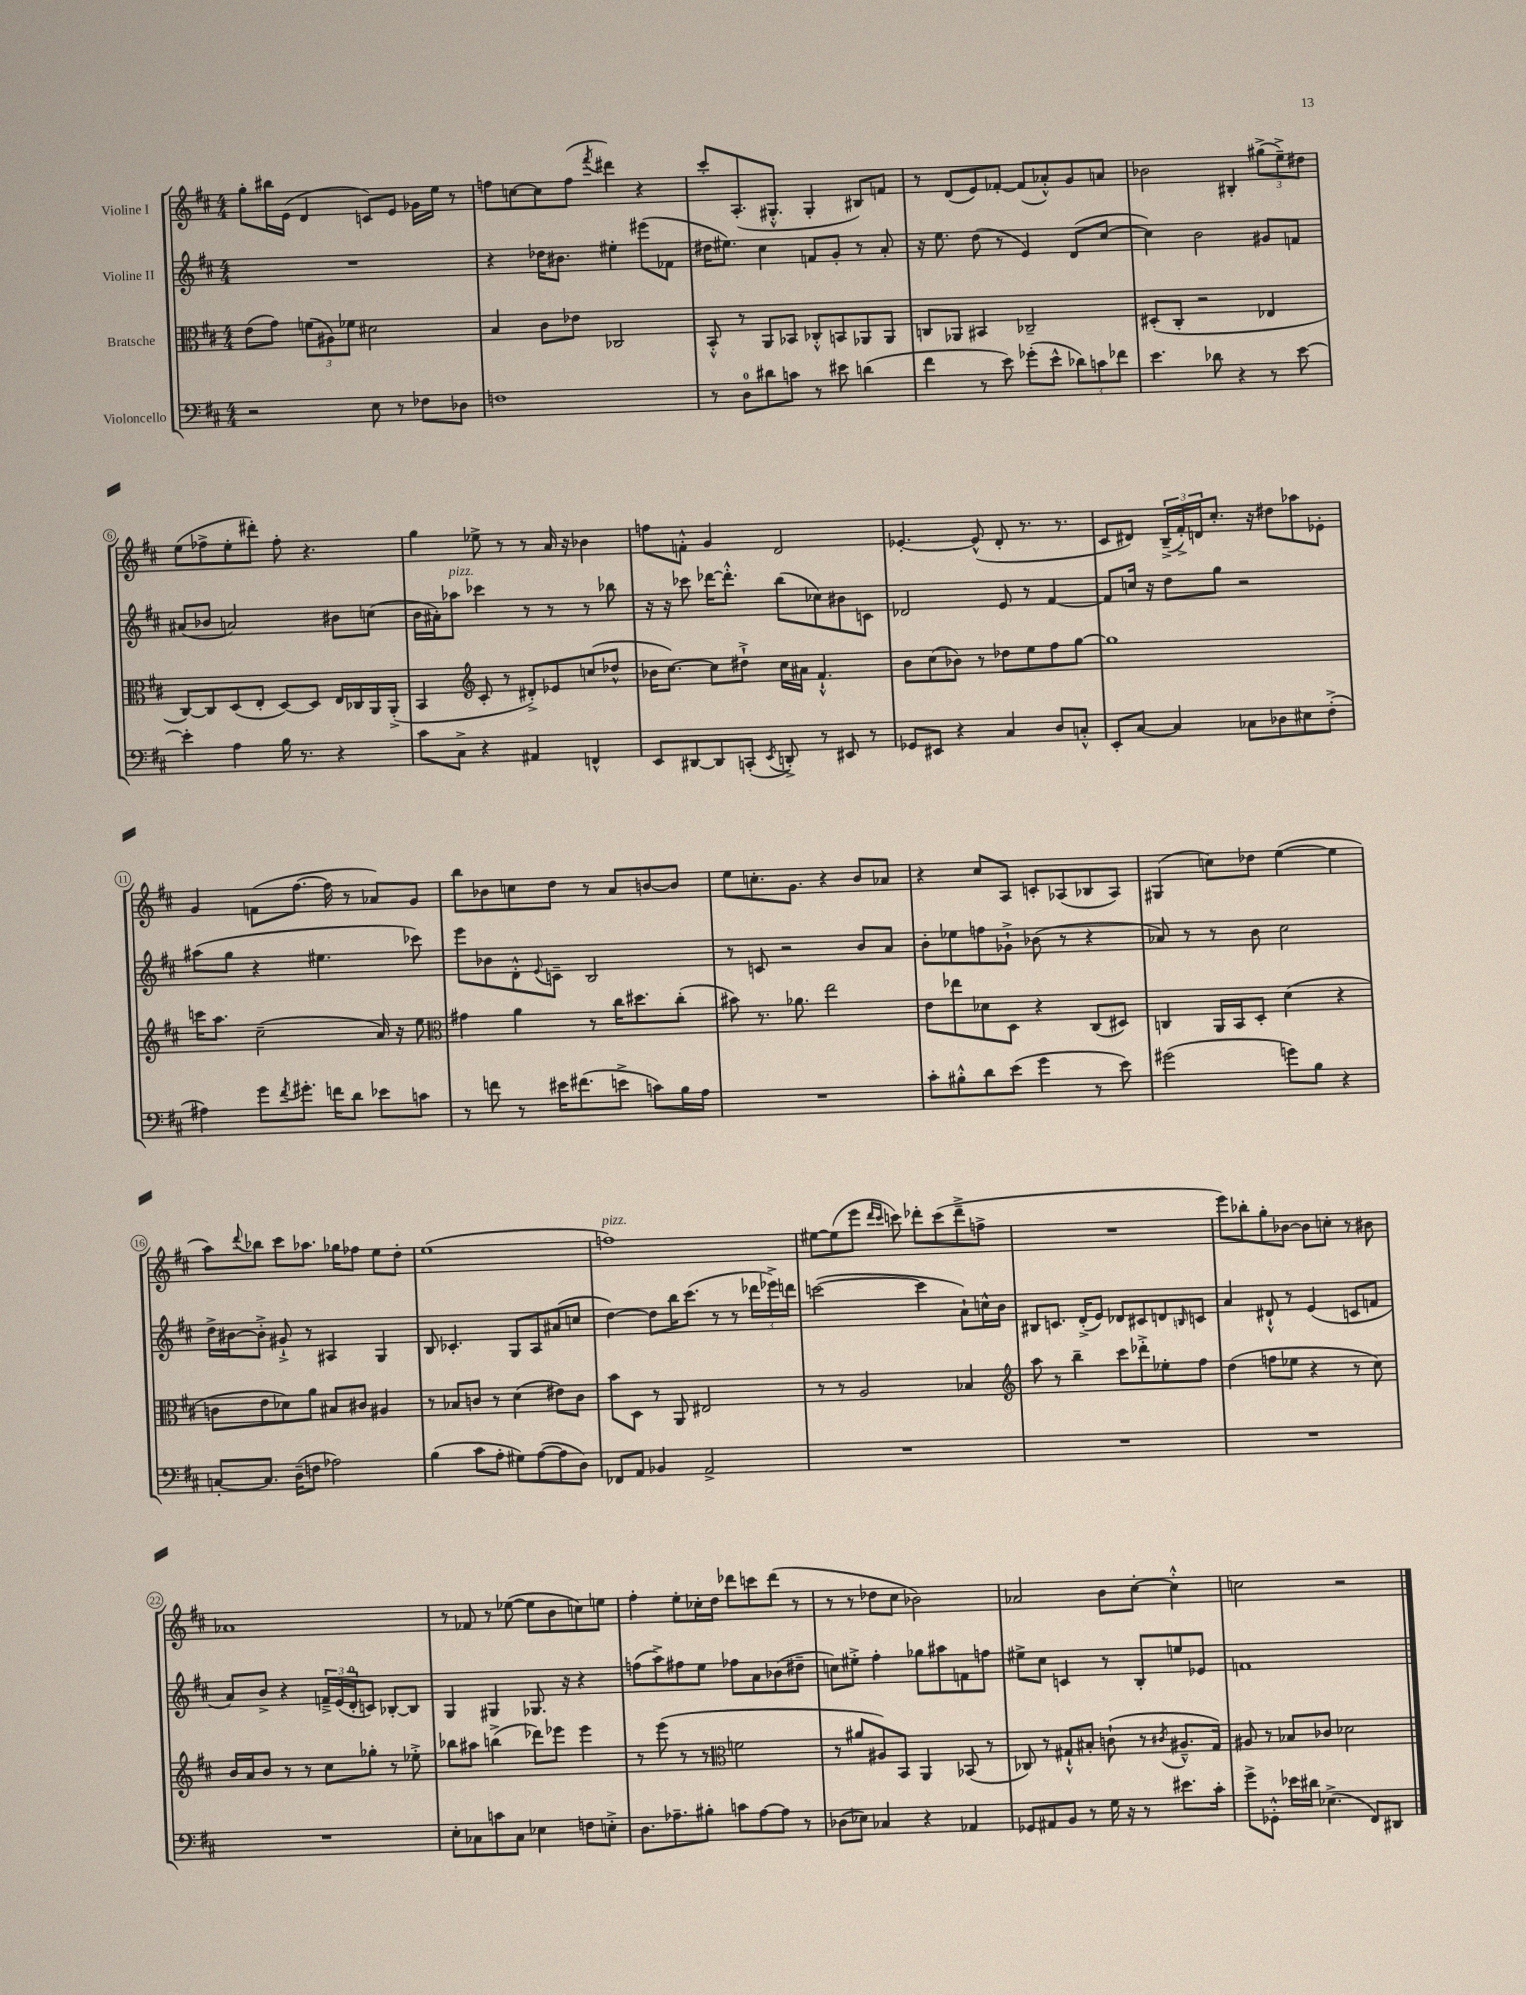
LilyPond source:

<<
\new StaffGroup <<
\new Staff = "s0" \with { instrumentName = "Violine I" } {
    \clef treble \key d \major \numericTimeSignature \time 4/4
    g''8-. bis''16 e'16( d'4 c'8) e'8 ges'16 e''16 r8 |
    f''8 c''8~ c''8 f''8( \acciaccatura { fis'''8 } dis'''4) r4 |
    cis'''8-. a8.-.( gis8.-.-^ gis4-. bis8) f'8 |
    r8 d'8( e'8) fes'8~-. fes'8( aes'8-.-^) g'8 a'8 |
    bes'2 bis4-. \tuplet 3/2 { gis''8->( e''8--->) dis''8 } |
    e''8( fes''8-> e''8-. dis'''8-.) fes''8-. r4. |
    g''4 ees''8-> r8 r8 a'16 r16 bes'4 |
    f''8 f'8-.-^ g'4 d'2 |
    ees'4.~-. ees'8-^( d'8-. r8. r8. |
    cis'8 dis'8) \tuplet 3/2 { b16--->( fis'16-.->) d'16 } cis''8.-. r16 dis''8 aes''8 ees'8-. |
    g'4 f'8( fis''8.~ fis''16 r8 aes'8) g'8 |
    b''8 bes'8 c''8 d''8 r8 a'8 b'8~ b'8 |
    e''8 c''8.-. g'8. r4 b'8 aes'8 |
    r4 cis''8 a8 c'8-. aes8( bes8 aes8) |
    gis4( c''8) des''8 e''4~( e''4 |
    a''8) \appoggiatura { d'''8 } bes''8 cis'''8 aes''8. ges''16 fes''8 e''8 d''8-. |
    e''1( |
    f''1^\markup { \italic "pizz." }) |
    eis''8~ eis''8( e'''8 \grace { d'''16 cis'''16 } c'''8) des'''8-. c'''8( des'''8---> f''8-> |
    R1 |
    e'''8) bes''8-. g''8-. bes'8~ bes'8 c''8-. r8 bis'8 |
    aes'1 |
    r8 fes'8 r8 ees''8~( ees''8 b'8 c''8) e''8 |
    fis''4-. e''8-. ces''16-. d''16 des'''8 c'''8 des'''8( r8 |
    r8 r8 des''8 cis''8 bes'2) |
    aes'2 b'8 cis''8~-. cis''4-.-^ |
    c''2 r2 \bar "|." |
}
\new Staff = "s1" \with { instrumentName = "Violine II" } {
    \clef treble \key d \major \numericTimeSignature \time 4/4
    R1 |
    r4 des''16 bis'8. eis''4-. eis'''8( fes'8 |
    dis''16 eis''8.) cis''4 f'8 g'8-. r8 a'8-. |
    r16 e''8. d''8( r8 e'4) d'8( cis''8~ |
    cis''4) b'2 gis'8 f'8 |
    ais'8( bes'8 a'2) bis'8 c''8( |
    b'16 ais'16-.) aes''8^\markup { \italic "pizz." } ces'''4 r8 r8 r8 bes''8 |
    r16 r16 ces'''8 des'''16~ des'''8.-.-^ b''8( ces''8) bis'8 c'8 |
    des'2 e'8 r8 fis'4~ |
    fis'8 c''16 r16 d''8 g''8 r2 |
    ais''8( g''8 r4 eis''4. ces'''8) |
    e'''8 bes'8 d'8-.-^ \appoggiatura { e'8 } c'8-- b2 |
    r8 c'8 r2 b'8 a'8 |
    b'8-. ees''8 f''8 ges'8-!-> bes'8( r8 r4 |
    aes'8) r8 r8 b'8 cis''2 |
    d''16-> bis'16~ bis'8-.-> gis'8-!-> r8 ais4 g4 |
    b8 ces'4.-. g8 a8 ais'8( c''8 |
    d''4~) d''8 b''16 cis'''8.( r8 r8 \tuplet 3/2 { des'''16 ees'''16->) d'''16 } |
    c'''2~( c'''4 a'8-!) c''16-^ b'16 |
    bis8 c'8. d'16-.->( e'8) des'8 cis'8 d'8 \grace { b16 } c'8 |
    a'4 dis'8-!-^ r8 e'4( c'8 f'8 |
    a'8) b'8-> r4 \tuplet 3/2 { f'16---> e'16( d'16-0-. } c'8) bes8~-. bes8 |
    g4 gis4 ges8. r16 r4 |
    f''8( a''8->) fis''8 e''8 fes''8 a'8 bes'8( dis''8-- |
    c''8) eis''8-.-> fis''4-. ges''8 ais''8 f'8 f''8 |
    eis''8-> cis''8 c'4 r8 b8-. e''8 ees'8 |
    f'1 \bar "|." |
}
\new Staff = "s2" \with { instrumentName = "Bratsche" } {
    \clef alto \key d \major \numericTimeSignature \time 4/4
    e'8( g'8) \tuplet 3/2 { f'8( ais8) fes'8 } dis'2 |
    b4 cis'8 ees'8 ces2 |
    b,8-.-^ r8 a,8 bes,8 ces8-.-^ b,8 aes,8 aes,8 |
    c8 aes,8 bis,4 ces2-- |
    dis8-.( cis8-. r2 ees4 |
    cis8~) cis8 d8( e8-. d8~) d8 e16 ces16 a,16 a,16-.->( |
    b,4 \clef treble cis'8-. r8 dis'8-.->) ees'8 c''8( des''8-^ |
    bes'16 cis''8.~) cis''8 dis''8-!-> cis''16 ais'16 fis'4.-!-^ |
    b'8 cis''8( bes'8) r8 des''8 e''8 fis''8 g''8~ |
    g''1 |
    c'''16 a''8. cis''2--( a'16) r16 e''8 |
    \clef alto gis'4 a'4 r8 cis''16 dis''8. cis''8-.( |
    bis'8) r8. aes'8. e''2 |
    e'8 ees''8 des'8 d8 r4 cis8( dis8) |
    c4 a,16 b,16 d8-. d'4( r4 |
    c'8 e'8 des'8) a'8 bis8 cis'8 ais4 |
    r8 bes8 c'8 r8 d'4( eis'8) c'8 |
    b'8 d8 r8 a,8 eis2 |
    r8 r8 a2 bes4 |
    \clef treble a''8 r8 b''4-- cis'''8 des'''8-.-> ees''8-. fis''8 |
    d''4( f''8 ees''8 r4 r8 cis''8) |
    b'16 a'16 b'8 r8 r8 cis''8 ges''8-. r8 ees''8-.-> |
    bes''8 ais''8 b''4->( des'''8) ees'''8 ees'''4 |
    r8 e'''8( r8 r8 \clef alto f'2 |
    r8 ais'8 ais8) b,8 a,4 bes,8( r8 |
    ces8) r8 gis8-!-^ bis8-. c'8-!( r8 \acciaccatura { cis'8 } ais8.---^ gis16) |
    ais8 r8 bes8 ces'8 des'2 \bar "|." |
}
\new Staff = "s3" \with { instrumentName = "Violoncello" } {
    \clef bass \key d \major \numericTimeSignature \time 4/4
    r2 e8 r8 fes8 des8 |
    f1 |
    r8 d8-0 dis'8 c'8 r8 eis'8 d'4( |
    fis'4 r8 e'8) ges'8-.( e'8-^ \tuplet 3/2 { des'8) c'8 fes'8 } |
    e'4. des'8 r4 r8 e'8~ |
    e'4-. a4 b16 r8. r4 |
    cis'8 cis8-> r4 ais,4 f,4-^ |
    e,8 dis,8~ dis,8 c,8-.( \acciaccatura { e,8 } d,8-.->) r8 eis,8 r8 |
    ges,8 eis,8 r4 cis4 d8 c8-.-^ |
    e,8-. cis8~ cis4 ces8 des8 eis8 fis8-.->( |
    ais4) g'8 \acciaccatura { fis'8 } gis'8.-. f'16 d'8 ees'8 c'8 |
    r8 f'8 r8 eis'16 fis'8.( e'8-> c'8) b16 a16 |
    R1 |
    cis'8-. bis8-.-^ d'8 e'8( g'4 r8 e'8) |
    gis'2( g'8) b8 r4 |
    c8~-. c8. d16--( f8 aes2) |
    b4( cis'8 a8-. gis8) a8~( a8 d8) |
    fes,8 a,8 bes,4 a,2-> |
    R1 |
    R1 |
    R1 |
    R1 |
    e8-. ces8 c'8 ces8 ees4 f8 e8-.-> |
    d8. aes8.-- bis8-. c'8 aes8~ aes8 r8 |
    des8( ees8) ces4 r4 aes,4 |
    ges,8 ais,8 b,8 r8 g16 r16 r8 eis'8. cis'16-. |
    g'8-> ges,8-.-^ ees'16 dis'16 ees4.->( fis,8) dis,8 \bar "|." |
}
>>
>>
\layout { \context { \Score \override BarNumber.stencil = #(make-stencil-circler 0.1 0.3 ly:text-interface::print) } }
